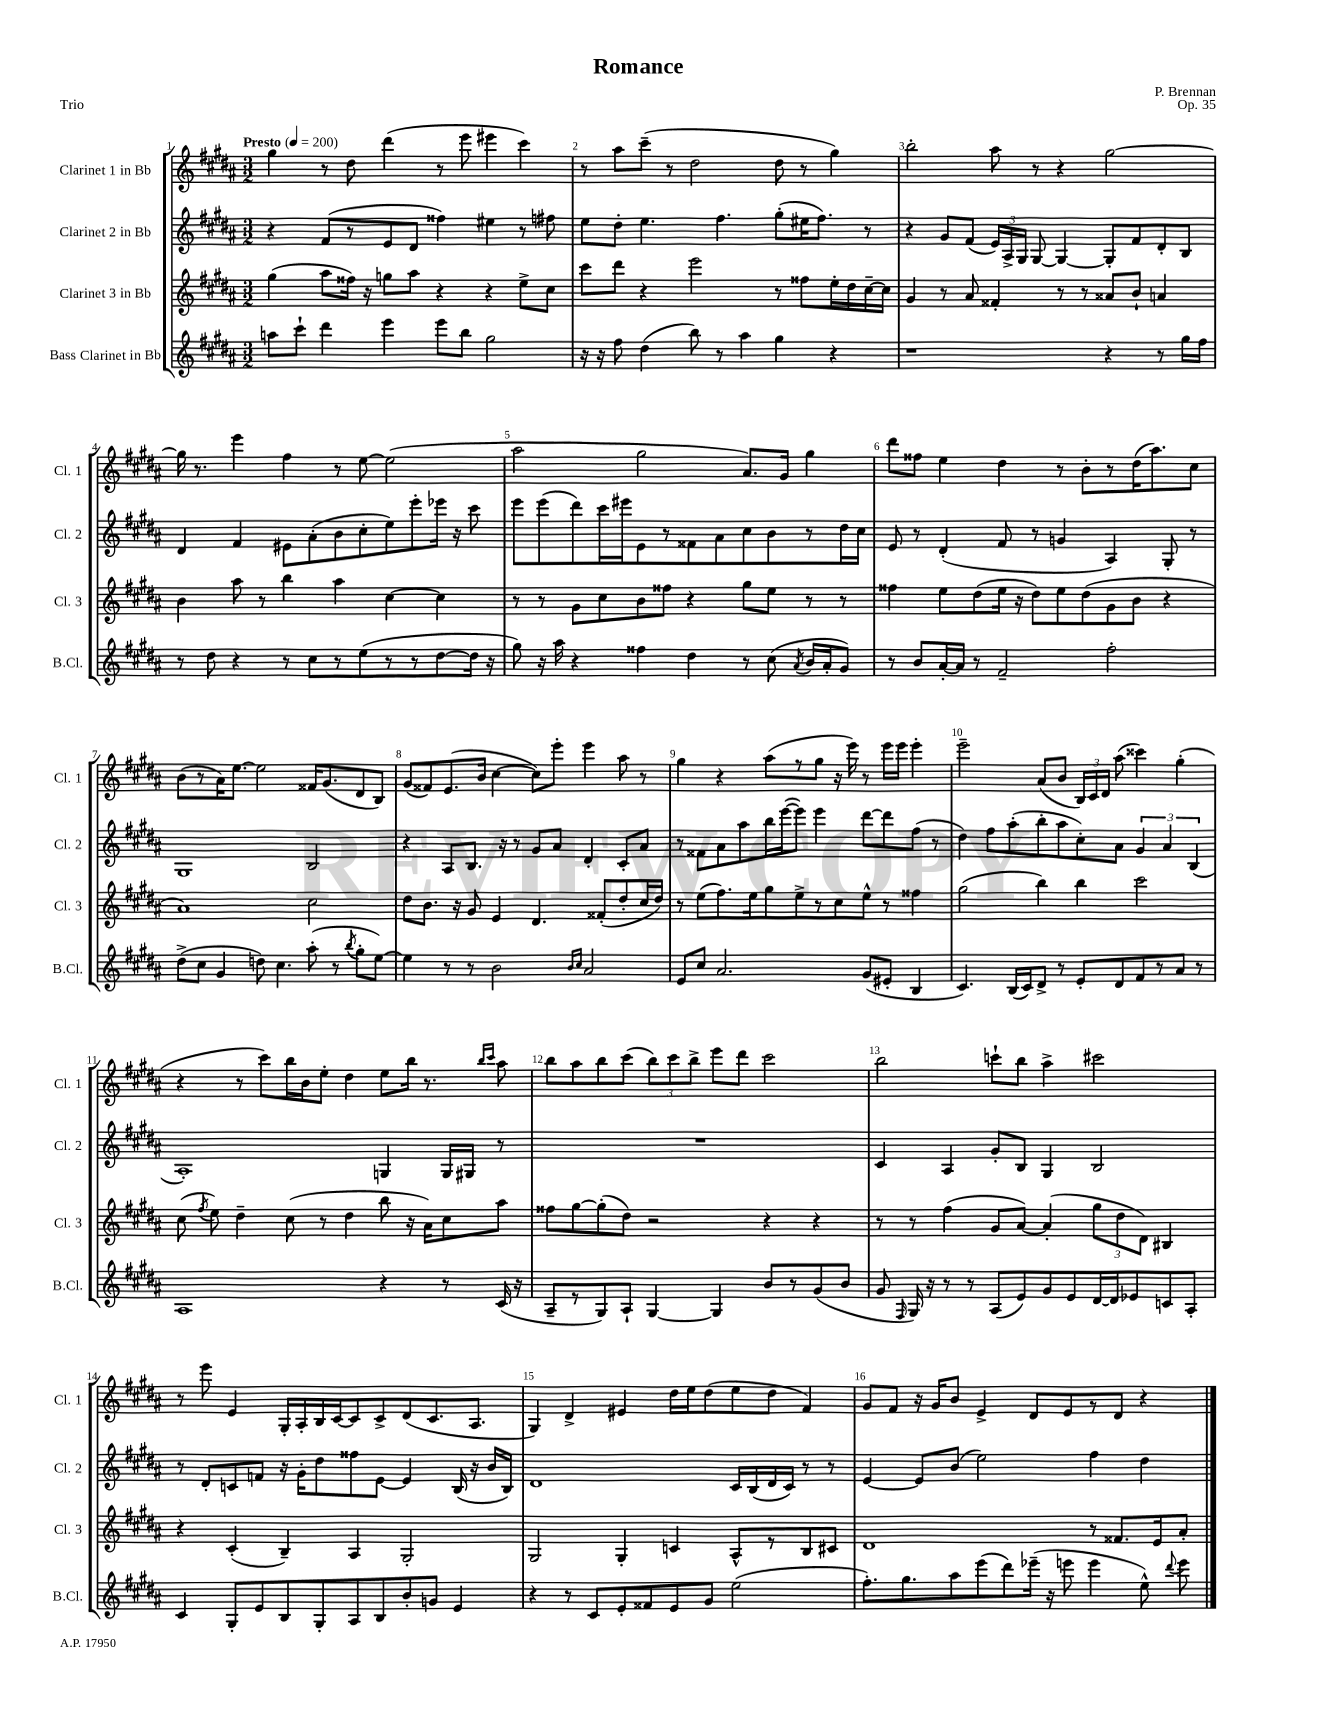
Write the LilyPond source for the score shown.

\header { title = "Romance" composer = "P. Brennan" opus = "Op. 35" piece = "Trio" }
<<
\new StaffGroup <<
\new Staff = "s0" \with { instrumentName = "Clarinet 1 in Bb" shortInstrumentName = "Cl. 1" } {
    \clef treble \key b \major \numericTimeSignature \time 3/2 \tempo "Presto" 4 = 200
    \autoBeamOff gis''4 r8 dis''8 dis'''4( r8 e'''8 eis'''4 cis'''4) |
    r8 ais''8[ cis'''8]--( r8 dis''2 dis''8 r8 gis''4) |
    b''2-. ais''8 r8 r4 gis''2~ |
    gis''16 r8. e'''4 fis''4 r8 e''8~ e''2( |
    ais''2 gis''2 ais'8.[) gis'16] gis''4 |
    dis'''8[ fisis''8] e''4 dis''4 r8 b'8[-. r8 dis''16( ais''8.) cis''8] |
    b'8[( r8 ais'16) e''8.]~ e''2 fisis'16[ gis'8.( dis'8 b8]) |
    gis'8[( fisis'8) e'8.( b'16] cis''4~ cis''8[) e'''8]-. e'''4 ais''8 r8 |
    gis''4 r4 ais''8[( r8 gis''8] r16 e'''16) r8 e'''16[ e'''16] e'''4-. |
    e'''2-- ais'8[( b'8] \tuplet 3/2 { b16[) cis'16 dis'16] } ais''8( cisis'''4) gis''4-.( |
    r4 r8 cis'''8[) b''16 b'16 e''8]-. dis''4 e''8[ b''16] r8. \grace { b''16[ cis'''16] } ais''8 |
    b''8[ ais''8 b''8 cis'''8]( \tuplet 3/2 { b''8[) cis'''8 b''8]-> } e'''8[ dis'''8] cis'''2 |
    b''2 c'''8[-! b''8] ais''4-> cis'''2 |
    r8 e'''8 e'4 gis16[-. ais16-. b16 cis'16~ cis'8 cis'8-> dis'8( cis'8. ais8.] |
    gis4) dis'4-> eis'4 dis''16[ e''16 dis''8( e''8 dis''8] fis'4) |
    gis'8[ fis'8] r16 gis'16[ b'8] e'4-> dis'8[ e'8 r8 dis'8] r4 \bar "|." |
}
\new Staff = "s1" \with { instrumentName = "Clarinet 2 in Bb" shortInstrumentName = "Cl. 2" } {
    \clef treble \key b \major \numericTimeSignature \time 3/2
    \autoBeamOff r4 fis'8[( r8 e'8 dis'8] fisis''4) eis''4 r8 fis''8 |
    e''8[ dis''8]-. e''4. fis''4. gis''8[-.( eis''16 fis''8.]) r8 |
    r4 gis'8[ fis'8]( \tuplet 3/2 { e'16[) ais16-> gis16] } gis8~ gis4~ gis8[-. fis'8 dis'8-. b8] |
    dis'4 fis'4 eis'8[ ais'8-.( b'8 cis''8-. e''8) e'''8-. ees'''16] r16 cis'''8 |
    e'''8[ e'''8( dis'''8) cis'''16 eis'''16 e'8 r8 fisis'8 ais'8 cis''8 b'8 r8 dis''16 cis''16] |
    e'8 r8 dis'4-.( fis'8 r8 g'4 ais4) gis8-. r8 |
    gis1 b2 |
    r4 ais8[ b8.] r16 r8 gis'8[ ais'8] dis'4-. cis'8[-. ais'8] |
    r8 fisis'8[ ais'8 ais''8 b''16 e'''16~( e'''8]) e'''4 dis'''8[~ dis'''8 fis''8]( r8 |
    dis''4) fis''8[ ais''8-.( b''8-. ais''8 cis''8-.) ais'8] \tuplet 3/2 { gis'4 ais'4 b4( } |
    ais1-.) g4 g16[ gis16] r8 |
    R1. |
    cis'4 ais4 gis'8[-. b8] gis4 b2 |
    r8 dis'8[-. c'8 f'8] r16 gis'16[-. dis''8 fisis''8 e'8]~ e'4 b16( r16 b'16[ b16]) |
    dis'1 cis'16[ b16( dis'16 cis'16]) r8 r8 |
    e'4~ e'8[ b'8]( e''2) fis''4 dis''4 \bar "|." |
}
\new Staff = "s2" \with { instrumentName = "Clarinet 3 in Bb" shortInstrumentName = "Cl. 3" } {
    \clef treble \key b \major \numericTimeSignature \time 3/2
    \autoBeamOff gis''4( ais''8[ fisis''16]) r16 g''8[ ais''8] r4 r4 e''8[-> cis''8] |
    cis'''8[ dis'''8] r4 e'''2 r8 fisis''8[ e''16-. dis''16 cis''16~-- cis''16] |
    gis'4 r8 ais'8 fisis'4-. r8 r8 aisis'8[ b'8]-! a'4 |
    b'4 ais''8 r8 b''4 ais''4 cis''4~ cis''4 |
    r8 r8 gis'8[ cis''8 b'8 fisis''8] r4 gis''8[ e''8] r8 r8 |
    fisis''4 e''8[ dis''8( e''16] r16 dis''8[) e''8 dis''8( gis'8 b'8] r4 |
    ais'1) cis''2 |
    dis''8[ b'8.] r16 gis'8 e'4 dis'4. fisis'8[-.( dis''8-. cis''16 dis''16]) |
    r8 e''8[( fis''8.) e''16 gis''8 e''8-> r8 cis''8 e''8]-^ r8 fisis''4 |
    gis''2( b''4) b''4 cis'''2 |
    cis''8( \acciaccatura { fis''8 } e''8) dis''4-- cis''8( r8 dis''4 b''8 r16 ais'16[) cis''8 ais''8] |
    fisis''8[ gis''8~ gis''8-.( dis''8]) r2 r4 r4 |
    r8 r8 fis''4( gis'8[ ais'8]~) ais'4-.( \tuplet 3/2 { gis''8[ dis''8 dis'8]) } bis4 |
    r4 cis'4-.( b4--) ais4 gis2-. |
    gis2 gis4-. c'4 ais8[-^ r8 b8 cis'8] |
    dis'1 r8 fisis'8.[ e'16 ais'8]-. \bar "|." |
}
\new Staff = "s3" \with { instrumentName = "Bass Clarinet in Bb" shortInstrumentName = "B.Cl." } {
    \clef treble \key b \major \numericTimeSignature \time 3/2
    \autoBeamOff a''8[ cis'''8]-! dis'''4 e'''4 e'''8[ b''8] gis''2 |
    r16 r16 fis''8 dis''4( b''8) r8 ais''4 gis''4 r4 |
    r1 r4 r8 gis''16[ fis''16] |
    r8 dis''8 r4 r8 cis''8[ r8 e''8( r8 r8 dis''8~ dis''16] r16 |
    gis''8) r16 ais''16 r4 fisis''4 dis''4 r8 cis''8( \acciaccatura { ais'8 } b'16[ ais'16-. gis'8]) |
    r8 b'8[ ais'16~-. ais'16] r8 fis'2-- fis''2-. |
    dis''8[->( cis''8] gis'4 d''8) cis''4. ais''8-.( r8 \acciaccatura { b''8 } gis''8[-. e''8]~) |
    e''4 r8 r8 b'2 \grace { b'16[ cis''16] } ais'2 |
    e'8[ cis''8] ais'2. gis'8[( eis'8]-. b4 |
    cis'4.) b16[( cis'16) dis'8]-> r8 e'8[-. dis'8 fis'8 r8 ais'8] r8 |
    ais1 r4 r8 cis'16( r16 |
    ais8[-- r8 gis8) ais8]-! gis4~ gis4 b'8[ r8 gis'8( b'8] |
    gis'8 \grace { fis16 } gis16) r16 r8 r8 ais8[( e'8) gis'8 e'8 dis'16~ dis'16 ees'8 c'8 ais8]-. |
    cis'4 gis8[-. e'8 b8 gis8-. ais8 b8 b'8-. g'8] e'4 |
    r4 r8 cis'8[ e'8-. fisis'8 e'8 gis'8] e''2( |
    fis''8.[-.) gis''8. ais''8 e'''8( dis'''8) ees'''16]--( r16 e'''8 e'''4 e''8-^) \appoggiatura { dis'''8 } e'''8 \bar "|." |
}
>>
>>
\layout { \context { \Score \override BarNumber.break-visibility = ##(#f #t #t) barNumberVisibility = #all-bar-numbers-visible } }
